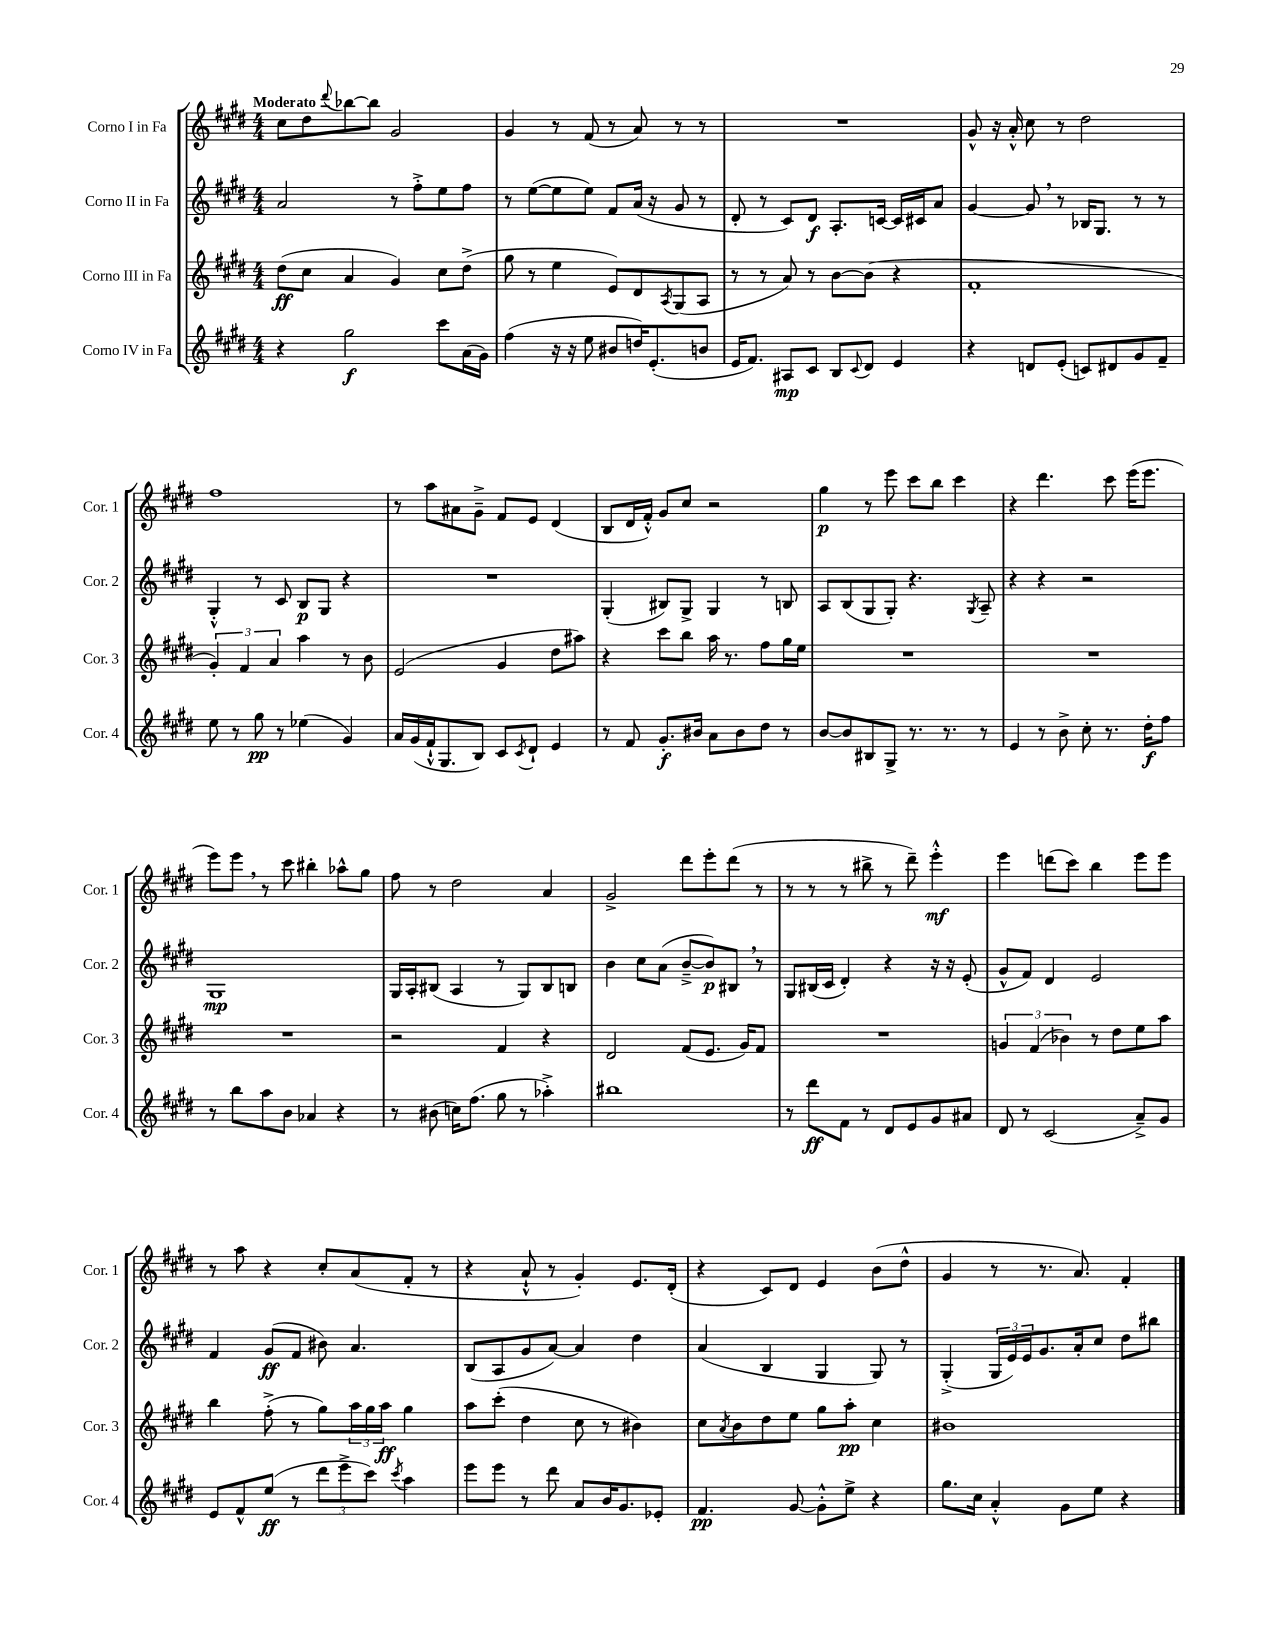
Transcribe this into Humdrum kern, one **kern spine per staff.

**kern	**kern	**kern	**kern
*staff4	*staff3	*staff2	*staff1
*clefG2	*clefG2	*clefG2	*clefG2
*k[f#c#g#d#]	*k[f#c#g#d#]	*k[f#c#g#d#]	*k[f#c#g#d#]
*M4/4	*M4/4	*M4/4	*M4/4
4r	(8dd#	2a	8cc#
.	8cc#	.	8dd#
.	.	.	8qqddd#
2gg#	4a	.	[8bb-
.	.	.	8bb-]
.	4g#)	8r	2g#
.	.	8ff#'^	.
8ccc#	8cc#	8ee	.
(16a	(8dd#^	8ff#	.
16g#)	.	.	.
=	=	=	=
(4ff#	8gg#	8r	4g#
.	8r	([8ee	.
16r	4ee	8ee]	8r
16r	.	.	.
8ee	.	8ee)	(8f#
8b#	8e)	8f#	8r
16dd)	8d#	(16a	8a)
(8.e'	.	16r	.
.	8qA	.	.
.	(8G#	8g#	8r
8b	8A	8r	8r
=	=	=	=
16e	8r	8d#'	1r
8.f#)	.	.	.
.	8r	8r	.
8A#	8a)	8c#)	.
8c#	8r	8d#	.
8B	[8b	8.A'	.
8qqc#	.	.	.
8d#	(8b]	.	.
.	.	[16c	.
4e	4r	16c]	.
.	.	16c#	.
.	.	8a	.
=	=	=	=
4r	1f#'	[4g#	8g#^^
.	.	.	16r
.	.	.	16a'^^
8d	.	8g#]	8cc#
(8e'	.	8r	8r
8c)	.	16B-	2dd#
.	.	8.G#	.
8d#	.	.	.
8g#	.	8r	.
8f#~	.	8r	.
=	=	=	=
8ee	6g#')	4G#'^^	1ff#
8r	.	.	.
.	6f#	.	.
8gg#	.	8r	.
.	6a	.	.
8r	.	8c#	.
(4ee-	4aa	8B	.
.	.	8G#	.
4g#)	8r	4r	.
.	8b	.	.
=	=	=	=
16a	(2e	1r	8r
(16g#	.	.	.
16f#`^^	.	.	8aa
8.G#	.	.	.
.	.	.	8a#
8B)	.	.	8g#~^
8c#	4g#	.	8f#
8qc#	.	.	.
8d#`	.	.	8e
4e	8dd#	.	(4d#
.	8aa#)	.	.
=	=	=	=
8r	4r	(4G#'	8B
8f#	.	.	16d#
.	.	.	16f#'^^)
8.g#'	8ccc#	8B#)	8g#
.	8bb	8G#^	8cc#
16b#	.	.	.
8a	16aa	4G#	2r
.	8.r	.	.
8b#	.	.	.
8dd#	8ff#	8r	.
8r	16gg#	8B	.
.	16ee	.	.
=	=	=	=
[8b	1r	8A	4gg#
8b]	.	(8B	.
8B#	.	8G#	8r
8G#^	.	8G#')	8eee
8.r	.	4.r	8ccc#
.	.	.	8bb
8.r	.	.	.
.	.	.	4ccc#
.	.	8qG#	.
8r	.	8A~	.
=	=	=	=
4e	1r	4r	4r
8r	.	4r	4.ddd#
8b^	.	.	.
8cc#'	.	2r	.
8.r	.	.	8ccc#
.	.	.	(16eee
16dd#'	.	.	8.eee
8ff#	.	.	.
=	=	=	=
8r	1r	1G#	8eee)
8bb	.	.	8eee
8aa	.	.	8r
8b	.	.	8ccc#
4a-	.	.	4bb#'
4r	.	.	8aa-^^
.	.	.	8gg#
=	=	=	=
8r	2r	16G#	8ff#
.	.	16A'	.
(8b#	.	(8B#	8r
16cc)	.	4A	2dd#
(8.ff#	.	.	.
8gg#	4f#	8r	.
8r	.	8G#)	.
4aa-'^)	4r	8B#	4a
.	.	8B	.
=	=	=	=
1bb#	2d#	4b	2g#^
.	.	8cc#	.
.	.	(8a	.
.	(8f#	[8b~^	8ddd#
.	8.e	8b])	8eee'
.	.	8B#	(8ddd#
.	16g#)	.	.
.	8f#	8r	8r
=	=	=	=
8r	1r	8G#	8r
8ddd#	.	(16B#	8r
.	.	16c#	.
8f#	.	4d#')	8r
8r	.	.	8bb#^
8d#	.	4r	8r
8e	.	.	8ddd#~)
8g#	.	16r	4eee'^^
.	.	16r	.
8a#	.	(8e'	.
=	=	=	=
8d#	6g	8g#^^	4eee
8r	.	8f#)	.
.	(6f#	.	.
(2c#	.	4d#	(8ddd
.	6b-)	.	.
.	.	.	8ccc#)
.	8r	2e	4bb
.	8dd#	.	.
8a~^)	8ee	.	8eee
8g#	8aa	.	8eee
=	=	=	=
8e	4bb	4f#	8r
8f#^^	.	.	8aa
(8ee	(8ff#'^	(8g#	4r
8r	8r	8f#	.
12ddd#	8gg#)	8b#)	8cc#'
12eee^	.	.	.
.	24aa	4.a	(8a
12ccc#)	24gg#	.	.
.	24aa	.	.
8qccc#	.	.	.
4aa	4gg#	.	8f#'
.	.	.	8r
=	=	=	=
8eee	8aa	(8B	4r
8eee	(8ccc#'	8A	.
8r	4dd#	8g#	8a`^^
8ddd#	.	[8a)	8r
8a	8cc#	4a]	4g#')
16b	8r	.	.
8.g#	.	.	.
.	4b#)	4dd#	8.e
8e-'	.	.	.
.	.	.	(16d#'
=	=	=	=
4.f#	8cc#	(4a	4r
.	8qa	.	.
.	8b	.	.
.	8dd#	4B	8c#)
[8g#	8ee	.	8d#
8g#'^^]	8gg#	4G#	4e
8ee^	8aa'	.	.
4r	4cc#	8G#)	(8b
.	.	8r	8dd#^^
=	=	=	=
8.gg#	1b#	(4G#'^	4g#
16cc#	.	.	.
4a'^^	.	24G#	8r
.	.	24e)	.
.	.	24e	.
.	.	8.g#	8.r
8g#	.	.	.
.	.	16a'	8.a)
8ee	.	8cc#	.
4r	.	8dd#	4f#'
.	.	8bb#	.
==	==	==	==
*-	*-	*-	*-
